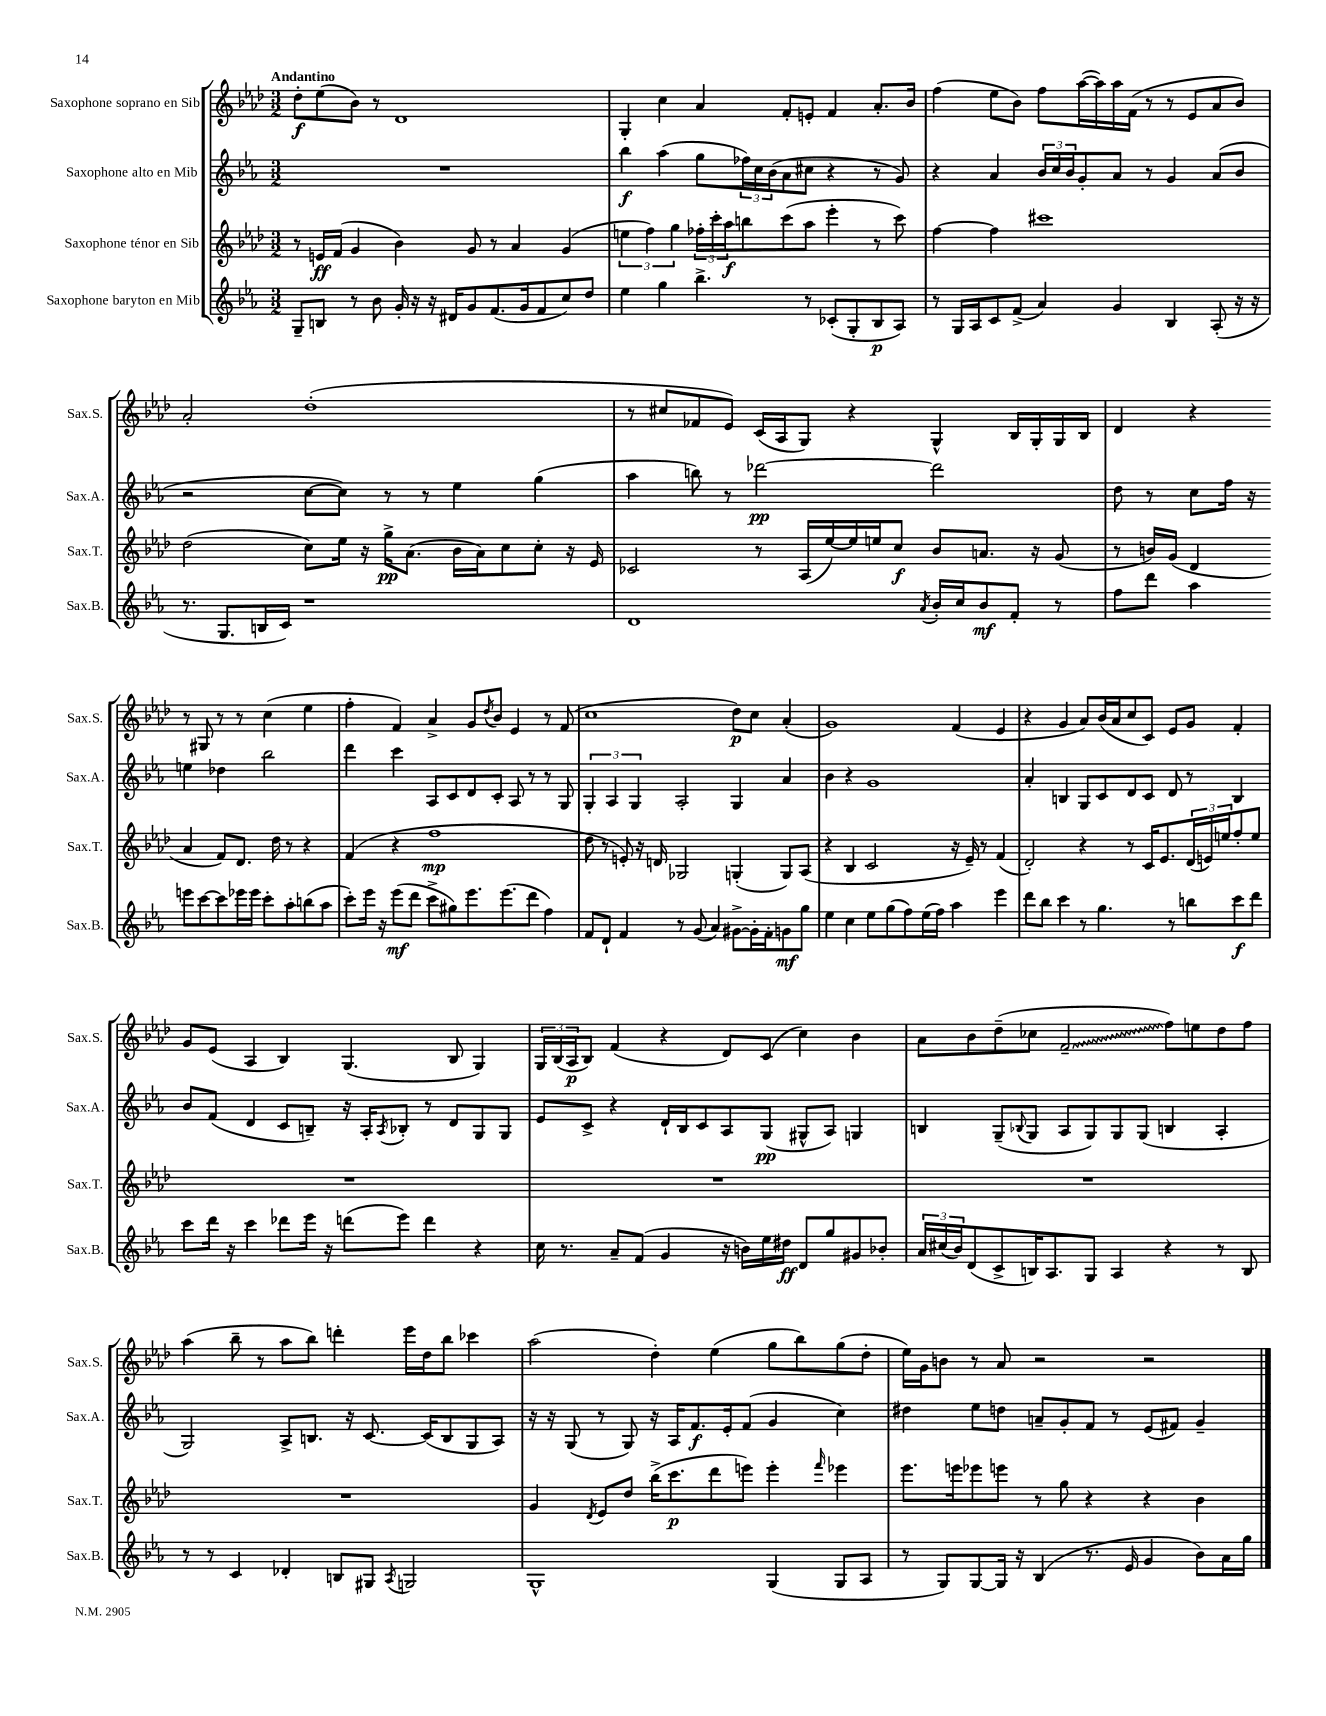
<<
\new StaffGroup <<
\new Staff = "s0" \with { instrumentName = "Saxophone soprano en Sib" shortInstrumentName = "Sax.S." } {
    \clef treble \key aes \major \numericTimeSignature \time 3/2 \tempo "Andantino"
    des''8-.\f ees''8( bes'8) r8 des'1 |
    g4-. c''4 aes'4 f'8-. e'8-. f'4 aes'8.-. bes'16 |
    f''4( ees''8 bes'8) f''8 aes''16~( aes''16) aes''16 f'16( r8 r8 ees'8 aes'8 bes'8) |
    aes'2-. des''1-.( |
    r8 cis''8 fes'8 ees'8) c'16( aes16 g8) r4 g4-^ bes16 g16-. g16 bes16 |
    des'4 r4 r8 gis8 r8 r8 c''4( ees''4 |
    f''4-. f'4) aes'4-> g'8 \acciaccatura { des''8 } bes'8 ees'4 r8 f'8( |
    c''1 des''8\p) c''8 aes'4-.( |
    g'1) f'4( ees'4 |
    r4 g'4 aes'8) bes'16( aes'16 c''8 c'8) ees'8 g'8 f'4-. |
    g'8 ees'8( aes4 bes4) g4.( bes8 g4) |
    \tuplet 3/2 { g16 bes16( aes16\p } bes8) f'4( r4 des'8) c'8( c''4) bes'4 |
    aes'8 bes'8 des''8--( ces''8 \once \override Glissando.style = #'zigzag f'2--\glissando f''8) e''8 des''8 f''8 |
    aes''4( bes''8-- r8 aes''8 bes''8) d'''4-. ees'''16 des''16 bes''8 ces'''4 |
    aes''2( des''4-.) ees''4( g''8 bes''8) g''8( des''8-. |
    ees''16) g'16 b'8 r8 aes'8 r2 r2 \bar "|." |
}
\new Staff = "s1" \with { instrumentName = "Saxophone alto en Mib" shortInstrumentName = "Sax.A." } {
    \clef treble \key ees \major \numericTimeSignature \time 3/2
    R1. |
    bes''4\f aes''4( g''8 \tuplet 3/2 { fes''16) c''16 bes'16( } aes'8 cis''8 r4 r8 g'8) |
    r4 aes'4 \tuplet 3/2 { bes'16 c''16 bes'16 } g'8-. aes'8 r8 g'4 aes'8( bes'8 |
    r2 c''8~ c''8) r8 r8 ees''4 g''4( |
    aes''4 b''8) r8 des'''2~\pp des'''2 |
    d''8 r8 c''8 f''16 r16 e''4 des''4 bes''2 |
    d'''4 c'''4 aes8 c'8 d'8 c'8-. aes8 r8 r8 g8 |
    \tuplet 3/2 { g4-. aes4 g4 } aes2-. g4 aes'4 |
    bes'4 r4 g'1 |
    aes'4-. b4 g8 c'8 d'8 c'8 d'8 r8 b4 |
    bes'8 f'8( d'4 c'8 b8--) r16 aes16-. \acciaccatura { aes8 } bes8-. r8 d'8 g8 g8 |
    ees'8 c'8-> r4 d'16-! bes16 c'8 aes8 g8\pp( gis8-^ aes8) g4 |
    b4 g8--( \appoggiatura { bes8 } g8 aes8 g8) g8 g8( b4 aes4-. |
    g2) aes8-> b8. r16 c'8.~ c'16( b8 g8 aes8) |
    r16 r16 g8( r8 g8) r16 aes16 f'8.\f ees'16-. f'8( g'4 c''4) |
    dis''4 ees''8 d''8 a'8-- g'8-. f'8 r8 ees'8( fis'8) g'4-- \bar "|." |
}
\new Staff = "s2" \with { instrumentName = "Saxophone ténor en Sib" shortInstrumentName = "Sax.T." } {
    \clef treble \key aes \major \numericTimeSignature \time 3/2
    r8 e'16\ff f'16( g'4 bes'4) g'8 r8 aes'4 g'4( |
    \tuplet 3/2 { e''4 f''4) g''4 } \tuplet 3/2 { fes''16-. c'''16-. aes''16\f } b''8 c'''8( aes''8 ees'''4-. r8 c'''8) |
    f''4~ f''4 cis'''1 |
    des''2( c''8) ees''16 r16 g''16->\pp aes'8.( bes'16 aes'16) c''8 c''8-. r16 ees'16 |
    ces'2 r8 aes16( ees''16~) ees''16 e''16 c''8\f bes'8 a'8. r16 g'8( |
    r8 b'16) g'16( des'4 aes'4 f'8) des'8. des''16 r8 r4 |
    f'4( r4 f''1\mp |
    des''8 r8 e'8-.) r16 d'16 ges2 g4-.( g8) aes8( |
    r4 bes4 c'2 r16 ees'16--) r8 f'4( |
    des'2-.) r4 r8 c'16 ees'8. \tuplet 3/2 { des'16( e'16) e''16 } f''8-. e''8 |
    R1. |
    R1. |
    R1. |
    R1. |
    g'4 \acciaccatura { des'8 } ees'8 des''8 bes''16->( c'''8.\p des'''8 e'''8) e'''4-. \grace { f'''16 } ees'''4 |
    ees'''8. e'''16 ees'''8 e'''8 r8 g''8 r4 r4 bes'4 \bar "|." |
}
\new Staff = "s3" \with { instrumentName = "Saxophone baryton en Mib" shortInstrumentName = "Sax.B." } {
    \clef treble \key ees \major \numericTimeSignature \time 3/2
    g8-- b8 r8 bes'8 g'16-. r16 r16 dis'16 g'8 f'8.( g'16 f'8 c''8) d''8 |
    ees''4 g''4 bes''4.-> r8 ces'8-.( g8-. bes8\p aes8) |
    r8 g16 aes16 c'8 f'8->( aes'4) g'4 bes4 aes8-.( r16 r16 |
    r8. g8. b16 c'16) r1 |
    d'1 \acciaccatura { aes'8 } bes'16-. c''16 bes'8\mf f'8-. r8 |
    f''8 d'''8 aes''4 e'''8 c'''8~ c'''8 ees'''16 ees'''16 c'''8-. aes''8-. b''8( aes''8 |
    c'''8-.) ees'''16 r16 ees'''8\mf( d'''8 c'''8-> gis''8) ees'''8. ees'''8.( d'''8 f''4) |
    f'8 d'8-! f'4 r8 g'8( aes'4) gis'8~-> gis'16-. f'16-. g'8\mf g''8 |
    ees''4 c''4 ees''8 g''8( f''8) ees''16( f''16) aes''4 ees'''4 |
    d'''8 bes''8 c'''4 r8 g''4. r8 b''8 c'''8\f d'''8 |
    c'''8 d'''16 r16 c'''4 des'''8 ees'''16 r16 d'''8( ees'''8) d'''4 r4 |
    c''16 r8. aes'8-- f'8( g'4 r16 b'16) ees''16 dis''16\ff d'8 g''8 gis'8 bes'8-. |
    \tuplet 3/2 { aes'16 cis''16( bes'16) } d'8( c'8-> b16) aes8. g8 aes4 r4 r8 b8 |
    r8 r8 c'4 des'4-. b8 gis8 \acciaccatura { aes8 } g2 |
    g1-^ g4( g8 aes8 |
    r8 g8) g8~ g16 r16 bes4( r8. ees'16 g'4 bes'8) aes'16 g''16 \bar "|." |
}
>>
>>
\layout { \context { \Score \remove "Bar_number_engraver" } }
